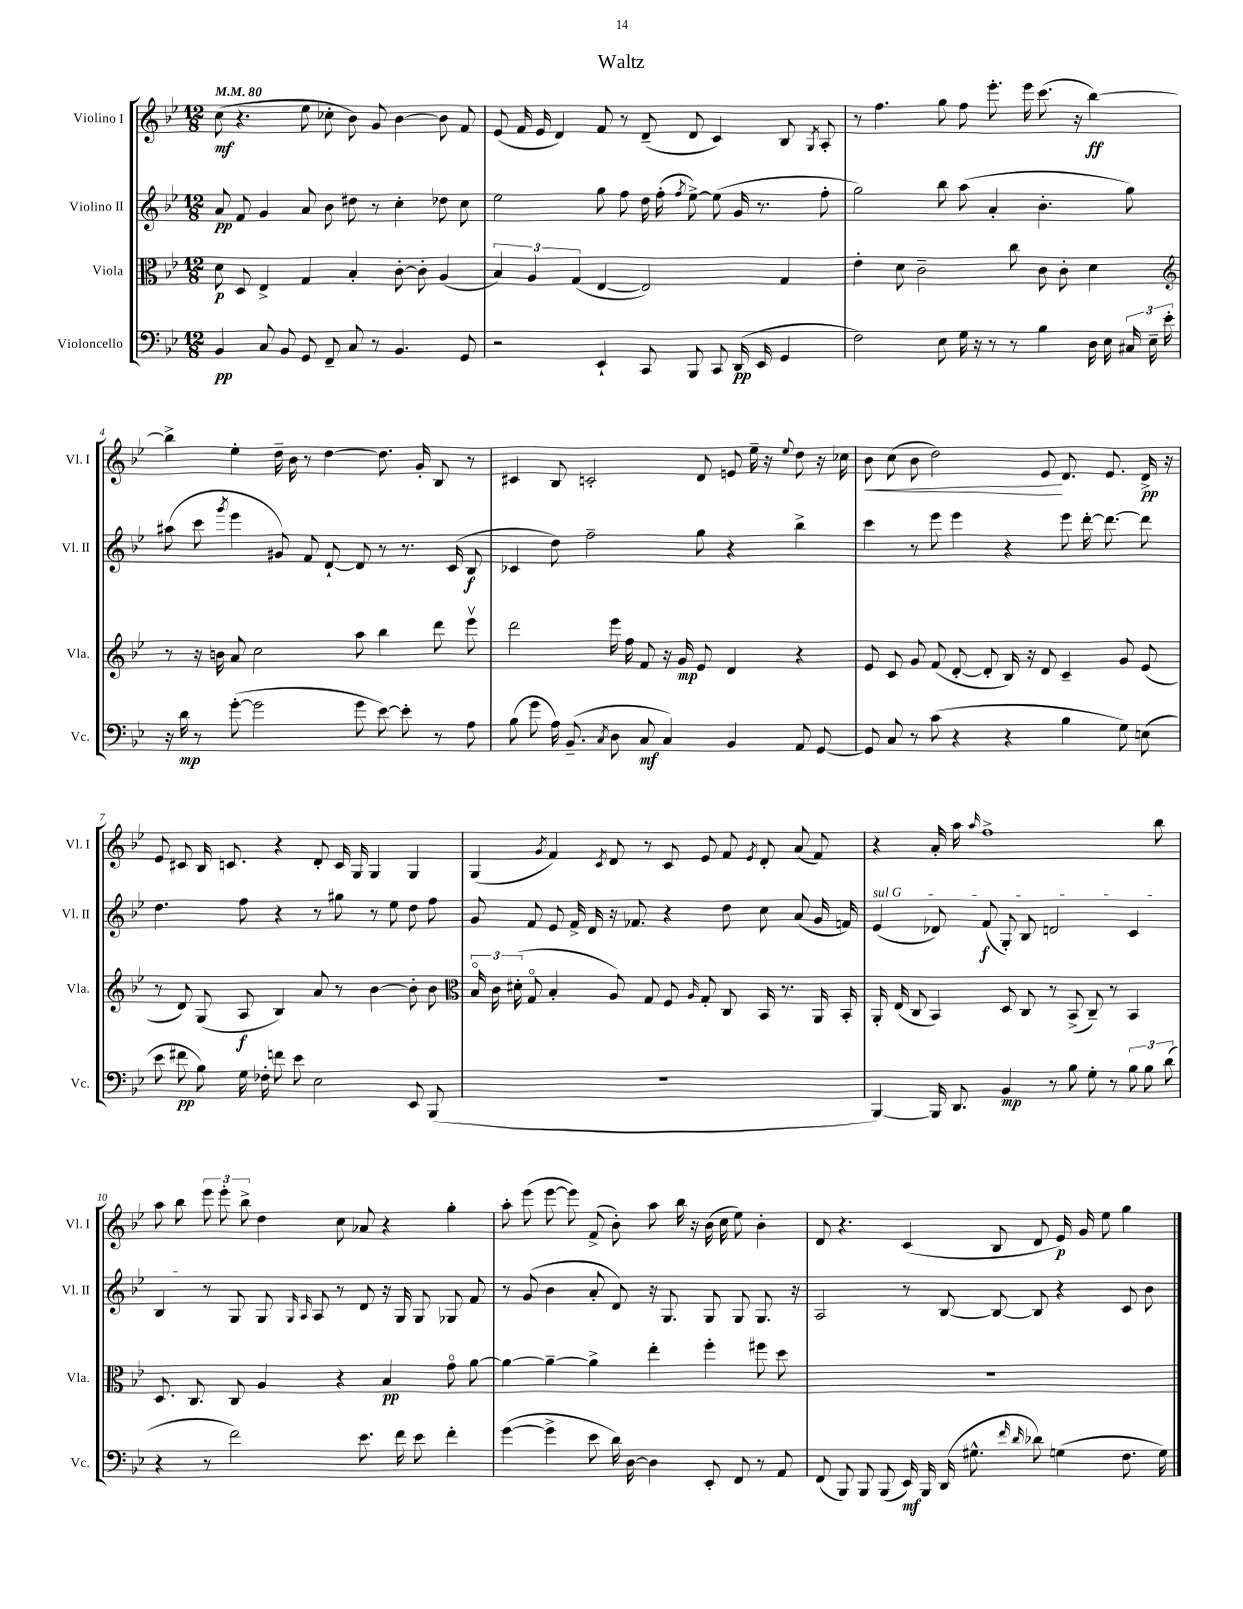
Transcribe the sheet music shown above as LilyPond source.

\header { title = "Waltz" }
<<
\new StaffGroup <<
\new Staff = "s0" \with { instrumentName = "Violino I" shortInstrumentName = "Vl. I" } {
    \clef treble \key bes \major \numericTimeSignature \time 12/8 \tempo 4 = 80
    \autoBeamOff c''8\mf( r4. ees''8 ces''8-. bes'8) g'8 bes'4~ bes'8 f'8 |
    ees'8( f'16 ees'16 d'4) f'8 r8 d'8--( d'8 c'4) bes8 \acciaccatura { g8 } a8-. |
    r8 f''4. g''8 f''8 ees'''8.-. ees'''16 c'''8.( r16 bes''4~\ff) |
    bes''4-> ees''4-. d''16-- bes'16 r8 d''4~ d''8. g'16-. bes8 r8 |
    cis'4 bes8 c'2-. d'8 e'8 ees''16-- r16 \appoggiatura { ees''8 } d''8 r16 ces''16 |
    bes'8\< c''8( bes'8 d''2) ees'8\! d'8. ees'8. d'16->\pp r16 |
    ees'8 cis'8 bes16 c'8. r4 d'8-. c'16 g16 g4 g4 |
    g4( \acciaccatura { g'8 } f'4) \acciaccatura { c'8 } d'8 r8 c'8 ees'8 f'8 \acciaccatura { ees'8 } d'8-. a'8( f'8) |
    r4 a'16-. a''16 \grace { a''16 } f''1-> bes''8 |
    a''8 bes''8 \tuplet 3/2 { ees'''8 ees'''8-. bes''8-> } d''4 c''8 aes'8 r4 g''4-. |
    a''8-. ees'''8( ees'''8~ ees'''8) f'8->( bes'8-.) a''8 bes''16 r16 bes'16( c''16 ees''8) bes'4-. |
    d'8 r4. c'4( bes8 d'8 ees'16\p) g'16 ees''8 g''4 \bar "|." |
}
\new Staff = "s1" \with { instrumentName = "Violino II" shortInstrumentName = "Vl. II" } {
    \clef treble \key bes \major \numericTimeSignature \time 12/8
    \autoBeamOff a'8\pp f'8 g'4 a'8 bes'8 dis''8 r8 c''4-. des''8 c''8 |
    ees''2 g''8 f''8 d''16 f''16-.( \acciaccatura { f''8 } ees''8~->) ees''8( g'16 r8. f''8-. |
    g''2) bes''8 a''8( a'4-. bes'4.-. g''8) |
    ais''8( c'''8 \acciaccatura { g'''8 } ees'''4 gis'8) f'8 d'8~-! d'8 r8 r8. c'16( bes8\f |
    ces'4 d''8) f''2-- g''8 r4 bes''4-> |
    c'''4 r8 ees'''8 ees'''4 r4 ees'''8 d'''16~-. d'''8.~ d'''8 |
    d''4. f''8 r4 r8 gis''8 r8 ees''8 d''8 f''8 |
    g'8 f'8 ees'8 f'16-> d'16 r16 fes'8. r4 d''8 c''8 a'8( g'16 f'16) |
    \once \override TextSpanner.bound-details.left.text = \markup { \italic "sul G" } ees'4\startTextSpan( des'8) f'8\f( g8-.) bes8 d'2 c'4 |
    bes4\stopTextSpan r8 g8 g8 \grace { g16 a16 } a8 r8 d'8 r16 g16 g8 ges8 f'8 |
    r8 g'8( bes'4 a'8-. d'8) r16 g8. g8 g8 g8. r16 |
    a2 r8 bes8~ bes8~ bes8 r4 c'8 bes'8 \bar "|." |
}
\new Staff = "s2" \with { instrumentName = "Viola" shortInstrumentName = "Vla." } {
    \clef alto \key bes \major \numericTimeSignature \time 12/8
    \autoBeamOff d'8\p d8 ees4-> g4 bes4-. c'8~-. c'8-. a4( |
    \tuplet 3/2 { bes4) a4 g4( } ees4~ ees2) g4 |
    ees'4-. d'8 c'2-- c''8 c'8 c'8-. d'4 |
    \clef treble r8 r16 b'16 a'8 c''2 a''8 bes''4 d'''8 ees'''8\upbow |
    d'''2 ees'''16 f''16 f'8 r16 g'16\mp ees'8 d'4 r4 |
    ees'8 c'8 g'8 f'8( d'8~-. d'8-. bes16) r16 d'8 c'4-- g'8 ees'8( |
    r8 d'8) g8( a8\f bes4) a'8 r8 bes'4~ bes'8-. bes'8 |
    \clef alto \tuplet 3/2 { bes16\flageolet c'16 dis'16-.( } g8\flageolet bes4-. a8) g8 f8 \grace { a16 } g8-. c8 bes,16 r8. a,16 bes,16-. |
    a,16-. ees16( c8 bes,4) d8 c8 r8 bes,8->( c8--) r8 bes,4 |
    d8. c8. c8 a4 r4 bes4\pp g'8\flageolet a'8~ |
    a'4~ a'4~-- a'4-> ees''4-. f''4-. fis''8 d''8 |
    R1. \bar "|." |
}
\new Staff = "s3" \with { instrumentName = "Violoncello" shortInstrumentName = "Vc." } {
    \clef bass \key bes \major \numericTimeSignature \time 12/8
    \autoBeamOff bes,4\pp c8 bes,8 g,8 f,8-- c8 r8 bes,4. g,8 |
    r2 ees,4-! c,8 bes,,8 c,8 d,16\pp( ees,16 g,4 |
    f2) ees8 g16 r16 r8 r8 bes4 d16 ees16 \tuplet 3/2 { cis16 ees16-- ees'16-. } |
    r16 d'16\mp r8 g'8~-.( g'2 g'8 ees'8~) ees'8-. r8 a8 |
    bes8( g'8 a16) bes,8.--( \acciaccatura { c8 } d8 c8\mf c4) bes,4 a,8 g,8~ |
    g,8 c8 r8 c'8( r4 r4 bes4 g8) e8( |
    ees'8 fis'8\pp bes8) g16 fes16-. f'8 ees'8 ees2 ees,8 bes,,8( |
    R1. |
    bes,,4~) bes,,16 d,8. bes,4\mp r8 bes8 g8-. r8 \tuplet 3/2 { bes8 bes8 d'8( } |
    r4 r8 f'2) ees'8. f'16 ees'8 f'4-. |
    g'4~( g'4-> ees'8 d'16) d16~ d4 ees,8-. f,8 r8 a,8 |
    f,8( bes,,8) bes,,8 bes,,8( ees,16\mf) bes,,16 d,16( gis8.-^ \grace { f'16 d'16 } des'8) g4( f8. g16) \bar "|." |
}
>>
>>
